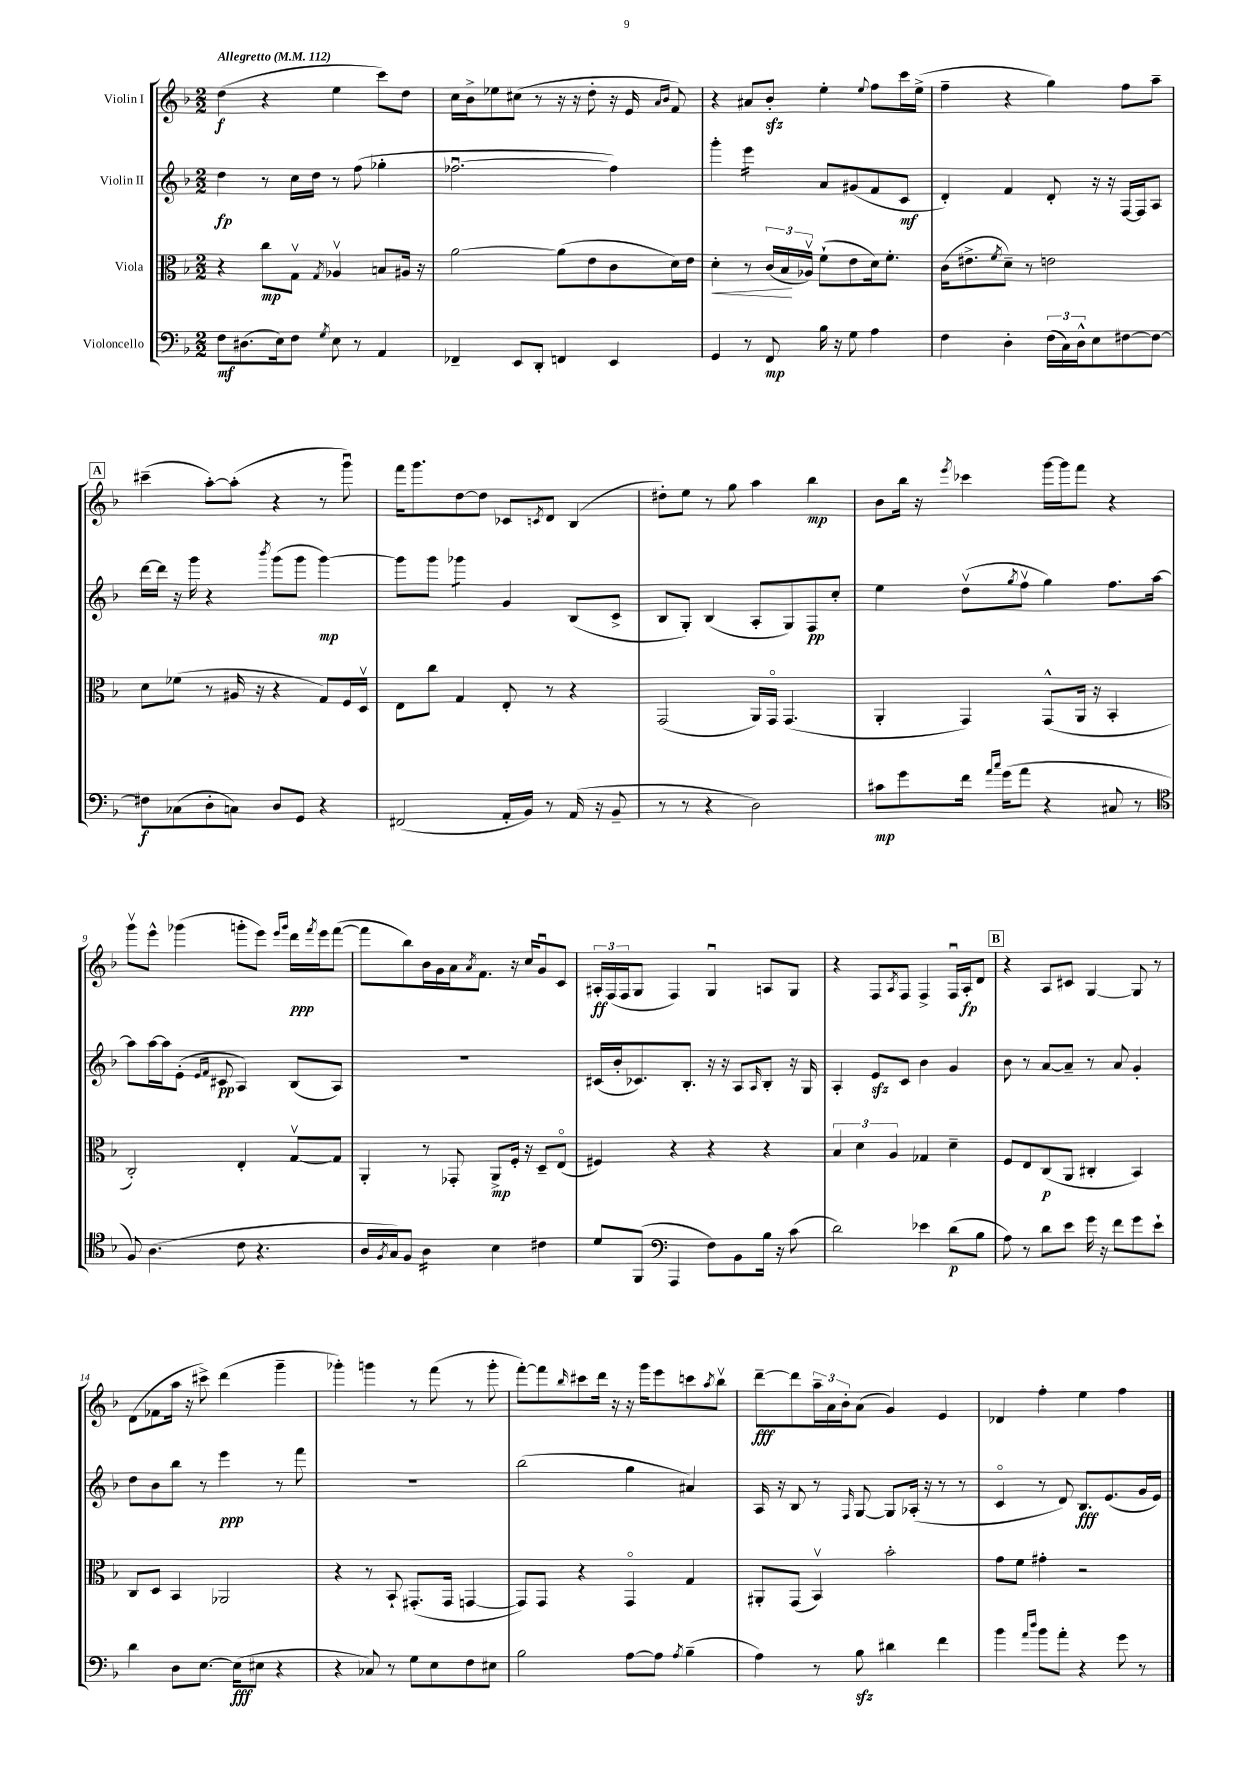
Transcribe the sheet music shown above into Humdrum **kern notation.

**kern	**kern	**kern	**kern
*staff4	*staff3	*staff2	*staff1
*clefF4	*clefC3	*clefG2	*clefG2
*k[b-]	*k[b-]	*k[b-]	*k[b-]
*M2/2	*M2/2	*M2/2	*M2/2
*MM112	*MM112	*MM112	*MM112
8F	4r	4dd	(4dd
(8.D#	.	.	.
.	8cc	8r	4r
16E)	.	.	.
8F	8Gv	16cc	.
.	.	16dd	.
8qG	8qG	.	.
8E	4A-v	8r	4ee
8r	.	(8ff	.
4AA	8B	4gg-'	8ccc)
.	16A#	.	8dd
.	16r	.	.
=	=	=	=
4FF-~	[2a	[2.ff-u	16cc
.	.	.	16b-^
.	.	.	8ee-
8EE	.	.	(8cc#
8DD'	.	.	8r
4FF	(8a]	.	16r
.	.	.	16r
.	8e	.	8dd'
4EE	8c	4ff-])	16r
.	.	.	16e
.	.	.	16qqa
.	.	.	16qqb-
.	16d)	.	8f)
.	16e	.	.
=	=	=	=
4GG	4d'	4ggg'	4r
8r	8r	4eee	8a#
8FF	(24c	.	8b-'
.	24B-	.	.
.	24A-v)	.	.
16B-	(8f`	8a	4ee'
16r	.	.	.
8G	8e	(8g#	.
.	.	.	8qqee
4A	16d)	8f	8ff
.	8.f'	.	.
.	.	8c	16ccc
.	.	.	(16ee^
=	=	=	=
4F	(16c	4d')	4ff~
.	8.e#^	.	.
.	8qf	.	.
4D'	8d~)	4f	4r
.	8r	.	.
(24F	2e	8d'	4gg)
24C)	.	.	.
24D^^	.	.	.
8E	.	16r	.
.	.	16r	.
[8F#	.	[16F	8ff
.	.	16F]	.
8F#_	.	8A	8aa~
=	=	=	=
8F#]	8d	[16ddd	(4ccc#~
.	.	16ddd]	.
(8C-	(8f-	16r	.
.	.	16ggg	.
8D'	8r	4r	[8aa')
8C)	16A#	.	(8aa']
.	16r	.	.
.	.	8qbbb-	.
8D	4r	(8ggg	4r
8GG	.	8ggg	.
4r	8G)	[4ggg)	8r
.	16F	.	8gggu)
.	16Dv	.	.
=	=	=	=
(2FF#	8E	8ggg]	16fff
.	.	.	8.ggg
.	8cc	8ggg	.
.	4G	4ggg-	[8dd
.	.	.	8dd]
16AA'	8E'	4g	8c-
16BB-)	.	.	.
.	.	.	8qc
8r	8r	.	8d
(16AA	4r	(8B-	(4B-
16r	.	.	.
8BB-~	.	8c^	.
=	=	=	=
8r	(2GG	8B-	8dd#')
8r	.	8G')	8ee
4r	.	(4B-	8r
.	.	.	8gg
2D)	16AA)	8A'	4aa
.	16GGo	.	.
.	(4.GG	8G)	.
.	.	8F	4bb-
.	.	8cc'	.
=	=	=	=
8c#	4AA'	4ee	8b-
8g	.	.	16bb-
.	.	.	16r
.	.	.	8qeee
16f	4GG)	(8ddv	4ccc-
16qqa	.	.	.
16qqcc	.	.	.
(16g	.	.	.
.	.	8qgg	.
8a	.	8ffv	.
4r	(8GG^^	4gg)	[16ggg
.	.	.	16ggg]
.	16AA	.	8fff
.	16r	.	.
8C#	4BB-'	8.ff	4r
8r	.	.	.
.	.	[16aa	.
=	=	=	=
*clefC4	*	*	*
8F)	2C')	8aa]	8gggv
(4.A	.	[16aa	8eee^^
.	.	16aa]	.
.	.	(8e'	(4ggg-
.	.	16qqe	.
.	.	16qqf	.
.	.	8c#	.
8c	4E'	4A)	8ggg'
4.r	.	.	8eee)
.	.	.	16qqeee
.	.	.	16qqggg
.	[8Gv	(8B-	16ddd
.	.	.	8qfff
.	.	.	16eee
.	8G]	8A)	([8fff
=	=	=	=
16A	4AA'	1r	8fff]
8qF	.	.	.
16G)	.	.	.
8F	.	.	8bb-)
4A	8r	.	16b-
.	.	.	16g
.	8GG-'	.	16a
.	.	.	8qa
.	.	.	8.f
4B-	8AA^	.	.
.	16F'	.	16r
.	16r	.	16cc
4c#	8D~	.	8gu
.	(8Eo	.	8c
=	=	=	=
8d	4F#)	(16c#	24A#'
.	.	.	(24F
.	.	16b-'	.
.	.	.	24F
(8FF	.	8.c-)	8G
*clefF4	*	*	*
4AAA	4r	.	4F)
.	.	8.B-'	.
8F)	4r	16r	4Gu
.	.	16r	.
8BB-	.	8A	.
.	.	16qqA	.
16B-	4r	8B-'	8A
16r	.	.	.
(8c	.	16r	8G
.	.	16G	.
=	=	=	=
2d)	6B-	4A'	4r
.	6d	.	.
.	.	8e	8F
.	6A	.	.
.	.	.	8qA
.	.	8c	8F
4e-	4G-	4b-	4F^
(8d	4d~	4g	16Fu
.	.	.	16A'
8B-	.	.	8d
=	=	=	=
8A)	8F	8b-	4r
8r	8E	8r	.
8d	(8C	[8a	8A
8e	8AA	8a~]	8c#
16g	4C#'	8r	[4G
16r	.	.	.
8f	.	8a	.
8g	4BB-)	4g'	8G]
8e`	.	.	8r
=	=	=	=
4d	8C	8dd	(8d
.	8D	8b-	8f-
8D	4BB-	8bb-	16aa
.	.	.	16r
[8.E	.	8r	8ccc#^)
.	2AA-	4eee	(4ddd
(16E]	.	.	.
8E#	.	.	.
4r	.	8r	4ggg~
.	.	8fff	.
=	=	=	=
4r	4r	1r	4ggg-')
8C-)	8r	.	4ggg
8r	8BB-`	.	.
8G	(8.GG#'	.	8r
8E	.	.	(8fff
.	16GG#	.	.
8F	[4GG	.	8r
8E#	.	.	8ggg'
=	=	=	=
2B-	8GG])	(2bb-	[8fff')
.	8GG	.	8fff]
.	.	.	16qqbb-
.	4r	.	8ccc#
.	.	.	16ddd
.	.	.	16r
[8A	4GGo	4gg	16r
.	.	.	16ggg
8A]	.	.	8eee
8qA	.	.	.
(4B-~	4G	4a#)	8ccc
.	.	.	8qaa
.	.	.	8bb-v
=	=	=	=
4A)	8AA#'	16A	[8ddd~
.	.	16r	.
.	(8GG	8B-	8ddd]
8r	4BB-v)	8r	24aa~
.	.	.	24a
.	.	.	24b-'
.	.	16qqF	.
8B-	.	[8G	(8a
4d#	2b-'	8G]	4g)
.	.	(16A-'	.
.	.	16r	.
4f	.	8r	4e
.	.	8r	.
=	=	=	=
4b-	8g	4co	4d-
.	8f	.	.
16qqa	.	.	.
16qqdd	.	.	.
8b-	4g#'	8r	4ff'
8a'	.	8d)	.
4r	2r	8.B-	4ee
.	.	(8.e	.
8g	.	.	4ff
8r	.	16g	.
.	.	16e)	.
==	==	==	==
*-	*-	*-	*-
